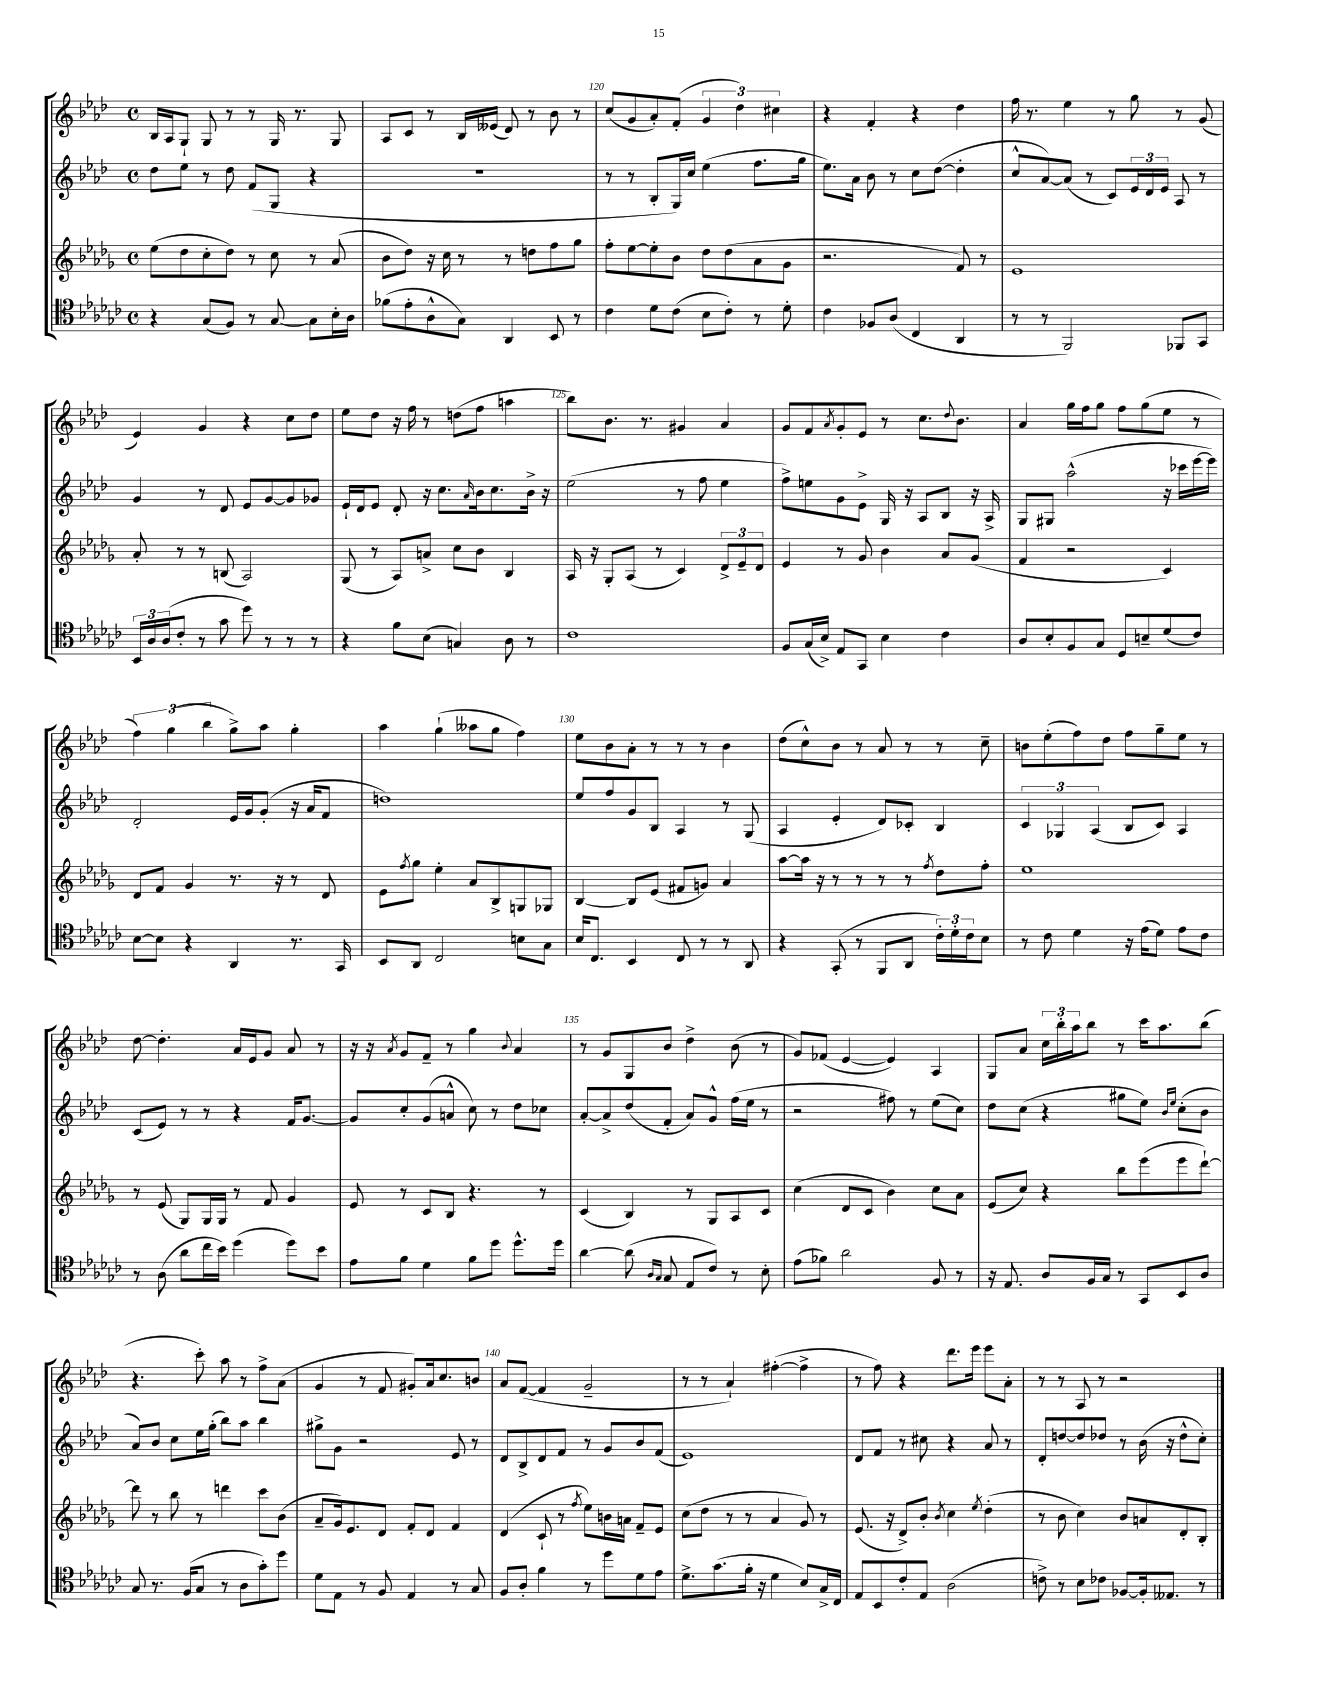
<<
\new StaffGroup <<
\new Staff = "s0" {
    \clef treble \key aes \major \defaultTimeSignature \time 4/4
    bes16 aes16 g8-! g8 r8 r8 g16 r8. g8 |
    aes8 c'8 r8 bes16 eeses'16( des'8) r8 bes'8 r8 |
    c''8( g'8 aes'8-.) f'8-.( \tuplet 3/2 { g'4 des''4) cis''4 } |
    r4 f'4-. r4 des''4 |
    f''16 r8. ees''4 r8 g''8 r8 g'8( |
    ees'4) g'4 r4 c''8 des''8 |
    ees''8 des''8 r16 f''16 r8 d''8( f''8 a''4 |
    bes''8) bes'8. r8. gis'4 aes'4 |
    g'8 f'8 \acciaccatura { aes'8 } g'8-. ees'8 r8 c''8. \appoggiatura { des''8 } bes'8. |
    aes'4 g''16 f''16 g''8 f''8 g''8( ees''8 r8 |
    \tuplet 3/2 { f''4) g''4( bes''4 } g''8->) aes''8 g''4-. |
    aes''4 g''4-!( aeses''8 g''8 f''4) |
    ees''8 bes'8 aes'8-. r8 r8 r8 bes'4 |
    des''8( c''8-^) bes'8 r8 aes'8 r8 r8 c''8-- |
    b'8 ees''8-.( f''8) des''8 f''8 g''8-- ees''8 r8 |
    des''8~ des''4.-. aes'16 ees'16 g'8 aes'8 r8 |
    r16 r16 \acciaccatura { aes'8 } g'8 f'8-- r8 g''4 \appoggiatura { bes'8 } aes'4 |
    r8 g'8 g8 bes'8 des''4-> bes'8( r8 |
    g'8) fes'8( ees'4~ ees'4) aes4 |
    g8 aes'8 \tuplet 3/2 { c''16 bes''16-. aes''16 } bes''8 r8 c'''16 aes''8. bes''8( |
    r4. c'''8-.) aes''8 r8 f''8-> aes'8( |
    g'4 r8 f'8 gis'8-.) aes'16 c''8. b'8 |
    aes'8 f'8~( f'4 g'2-- |
    r8 r8 aes'4-!) fis''4~-.( fis''4-> |
    r8 f''8) r4 des'''8. ees'''16 ees'''8 aes'8-. |
    r8 r8 aes8 r8 r2 \bar "|." |
}
\new Staff = "s1" {
    \clef treble \key aes \major \defaultTimeSignature \time 4/4
    des''8 ees''8 r8 des''8 f'8( g8 r4 |
    R1 |
    r8 r8 bes8-. g16) c''16 ees''4( f''8. g''16 |
    ees''8.) aes'16 bes'8 r8 c''8 des''8~( des''4-. |
    c''8-^ aes'8~) aes'8( r8 c'8) \tuplet 3/2 { ees'16 des'16 ees'16 } aes8 r8 |
    g'4 r8 des'8 ees'8 g'8~ g'8 ges'8 |
    ees'16-! des'16 ees'8 des'8-. r16 c''8. \grace { aes'16 } bes'16 c''8. bes'16-> r16 |
    ees''2( r8 f''8 ees''4 |
    f''8->) e''8 g'8 ees'8-> g16 r16 aes8 bes8 r16 aes16-> |
    g8 gis8 aes''2-^( r16 ces'''16 ees'''16~ ees'''16) |
    des'2-. ees'16 g'16 g'8-.( r16 aes'16 f'8 |
    d''1) |
    ees''8 f''8 g'8 bes8 aes4 r8 g8( |
    aes4 ees'4-. des'8) ces'8-. bes4 |
    \tuplet 3/2 { c'4 ges4 aes4( } bes8 c'8) aes4 |
    c'8( ees'8) r8 r8 r4 f'16 g'8.~ |
    g'8 c''8-. g'8( a'8-^ c''8) r8 des''8 ces''8 |
    aes'8~-. aes'8-> des''8( f'8-. aes'8) g'8-^ f''16( ees''16 r8 |
    r2 fis''8) r8 ees''8( c''8) |
    des''8 c''8( r4 gis''8 ees''8) \grace { bes'16 ees''16 } c''8-.( bes'8 |
    aes'8) bes'8 c''8 ees''16 g''16-.( bes''8) aes''8 bes''4 |
    gis''8-> g'8 r2 ees'8 r8 |
    des'8 bes8-> des'8 f'8 r8 g'8 bes'8 f'8( |
    ees'1) |
    des'8 f'8 r8 cis''8 r4 aes'8 r8 |
    des'8-. d''8~ d''8 des''8 r8 bes'16( r16 des''8-^ c''8-.) \bar "|." |
}
\new Staff = "s2" {
    \clef treble \key des \major \defaultTimeSignature \time 4/4
    ees''8( des''8 c''8-. des''8) r8 c''8 r8 aes'8( |
    bes'8 des''8) r16 c''16 r8 r8 d''8 f''8 ges''8 |
    f''8-. ees''8~ ees''8-. bes'8 des''8 des''8( aes'8 ges'8 |
    r2. f'8) r8 |
    ees'1 |
    aes'8-. r8 r8 b8( aes2) |
    ges8( r8 aes8) a'8-> c''8 bes'8 bes4 |
    aes16 r16 ges8-. aes8( r8 c'4) \tuplet 3/2 { des'8-> ees'8-- des'8 } |
    ees'4 r8 ges'8 bes'4 aes'8 ges'8( |
    f'4 r2 c'4) |
    des'8 f'8 ges'4 r8. r16 r8 des'8 |
    ees'8 \acciaccatura { f''8 } ges''8 ees''4-. aes'8 bes8-> g8 ges8 |
    bes4~ bes8 ees'8( fis'8 g'8) aes'4 |
    aes''8~ aes''16 r16 r8 r8 r8 r8 \acciaccatura { f''8 } des''8 f''8-. |
    ees''1 |
    r8 ees'8( ges8) ges16 ges16 r8 f'8 ges'4 |
    ees'8 r8 c'8 bes8 r4. r8 |
    c'4( bes4) r8 ges8 aes8 c'8 |
    c''4( des'8 c'8 bes'4) c''8 aes'8 |
    ees'8( c''8) r4 bes''8 ees'''8( ees'''8 des'''8~-!) |
    des'''8 r8 bes''8 r8 d'''4 c'''8 bes'8( |
    aes'8-- ges'16) ees'8. des'8 f'8-. des'8 f'4 |
    des'4( c'8-! r8 \acciaccatura { f''8 } ees''8) b'16 a'16 f'8-- ees'8 |
    c''8( des''8 r8 r8 aes'4 ges'8) r8 |
    ees'8.( r16 des'8->) bes'8-. \acciaccatura { bes'8 } c''4 \acciaccatura { ees''8 } des''4-.( |
    r8 bes'8 c''4) bes'8 a'8 des'8-. bes8-. \bar "|." |
}
\new Staff = "s3" {
    \clef tenor \key ges \major \defaultTimeSignature \time 4/4
    r4 ges8( f8) r8 ges8~ ges8 bes16-. aes16 |
    fes'8( ees'8-. aes8-^ ges8) aes,4 bes,8 r8 |
    ces'4 des'8 ces'8( bes8 ces'8-.) r8 des'8-. |
    ces'4 fes8 aes8( ces4 aes,4 |
    r8 r8 f,2) fes,8 ges,8 |
    \tuplet 3/2 { bes,16 aes16 aes16( } ces'8-. r8 ges'8 des''8) r8 r8 r8 |
    r4 f'8 bes8( g4) aes8 r8 |
    ces'1 |
    f8 ges16( bes16->) ees8 ges,8 bes4 ces'4 |
    aes8 bes8-. f8 ges8 des8 b8-- des'8( ces'8) |
    bes8~ bes8 r4 aes,4 r8. ges,16 |
    bes,8 aes,8 ces2 b8 ges8 |
    bes16 ces8. bes,4 ces8 r8 r8 aes,8 |
    r4 ges,8-.( r8 f,8 aes,8 \tuplet 3/2 { ces'16-.) des'16-. ces'16 } bes8 |
    r8 ces'8 des'4 r16 ees'16( des'8) ees'8 ces'8 |
    r8 aes8( aes'8 ces''16 bes'16) des''4( des''8) bes'8 |
    ees'8 f'8 des'4 f'8 des''8 des''8.-^ des''16 |
    aes'4~ aes'8( \grace { aes16 ges16 } ges8 ees8 ces'8) r8 bes8-. |
    ees'8( fes'8) aes'2 f8 r8 |
    r16 ees8. aes8 f16 ges16 r8 ges,8 bes,8 aes8 |
    ges8 r8. f16( ges8 r8 aes8 ges'8-.) des''8 |
    des'8 ees8 r8 f8 ees4 r8 ges8 |
    f8 aes8-. f'4 r8 des''8 des'8 ees'8 |
    des'8.-> ges'8.( f'16-. r16 des'4 bes8) ges16-> ces16 |
    ees8 bes,8 ces'8-. ees8 aes2( |
    c'8->) r8 bes8 ces'8 fes8~ fes16-. eeses8. r8 \bar "|." |
}
>>
>>
\layout { \context { \Score currentBarNumber = #118 \override BarNumber.break-visibility = ##(#f #t #t) barNumberVisibility = #(every-nth-bar-number-visible 5) } }
